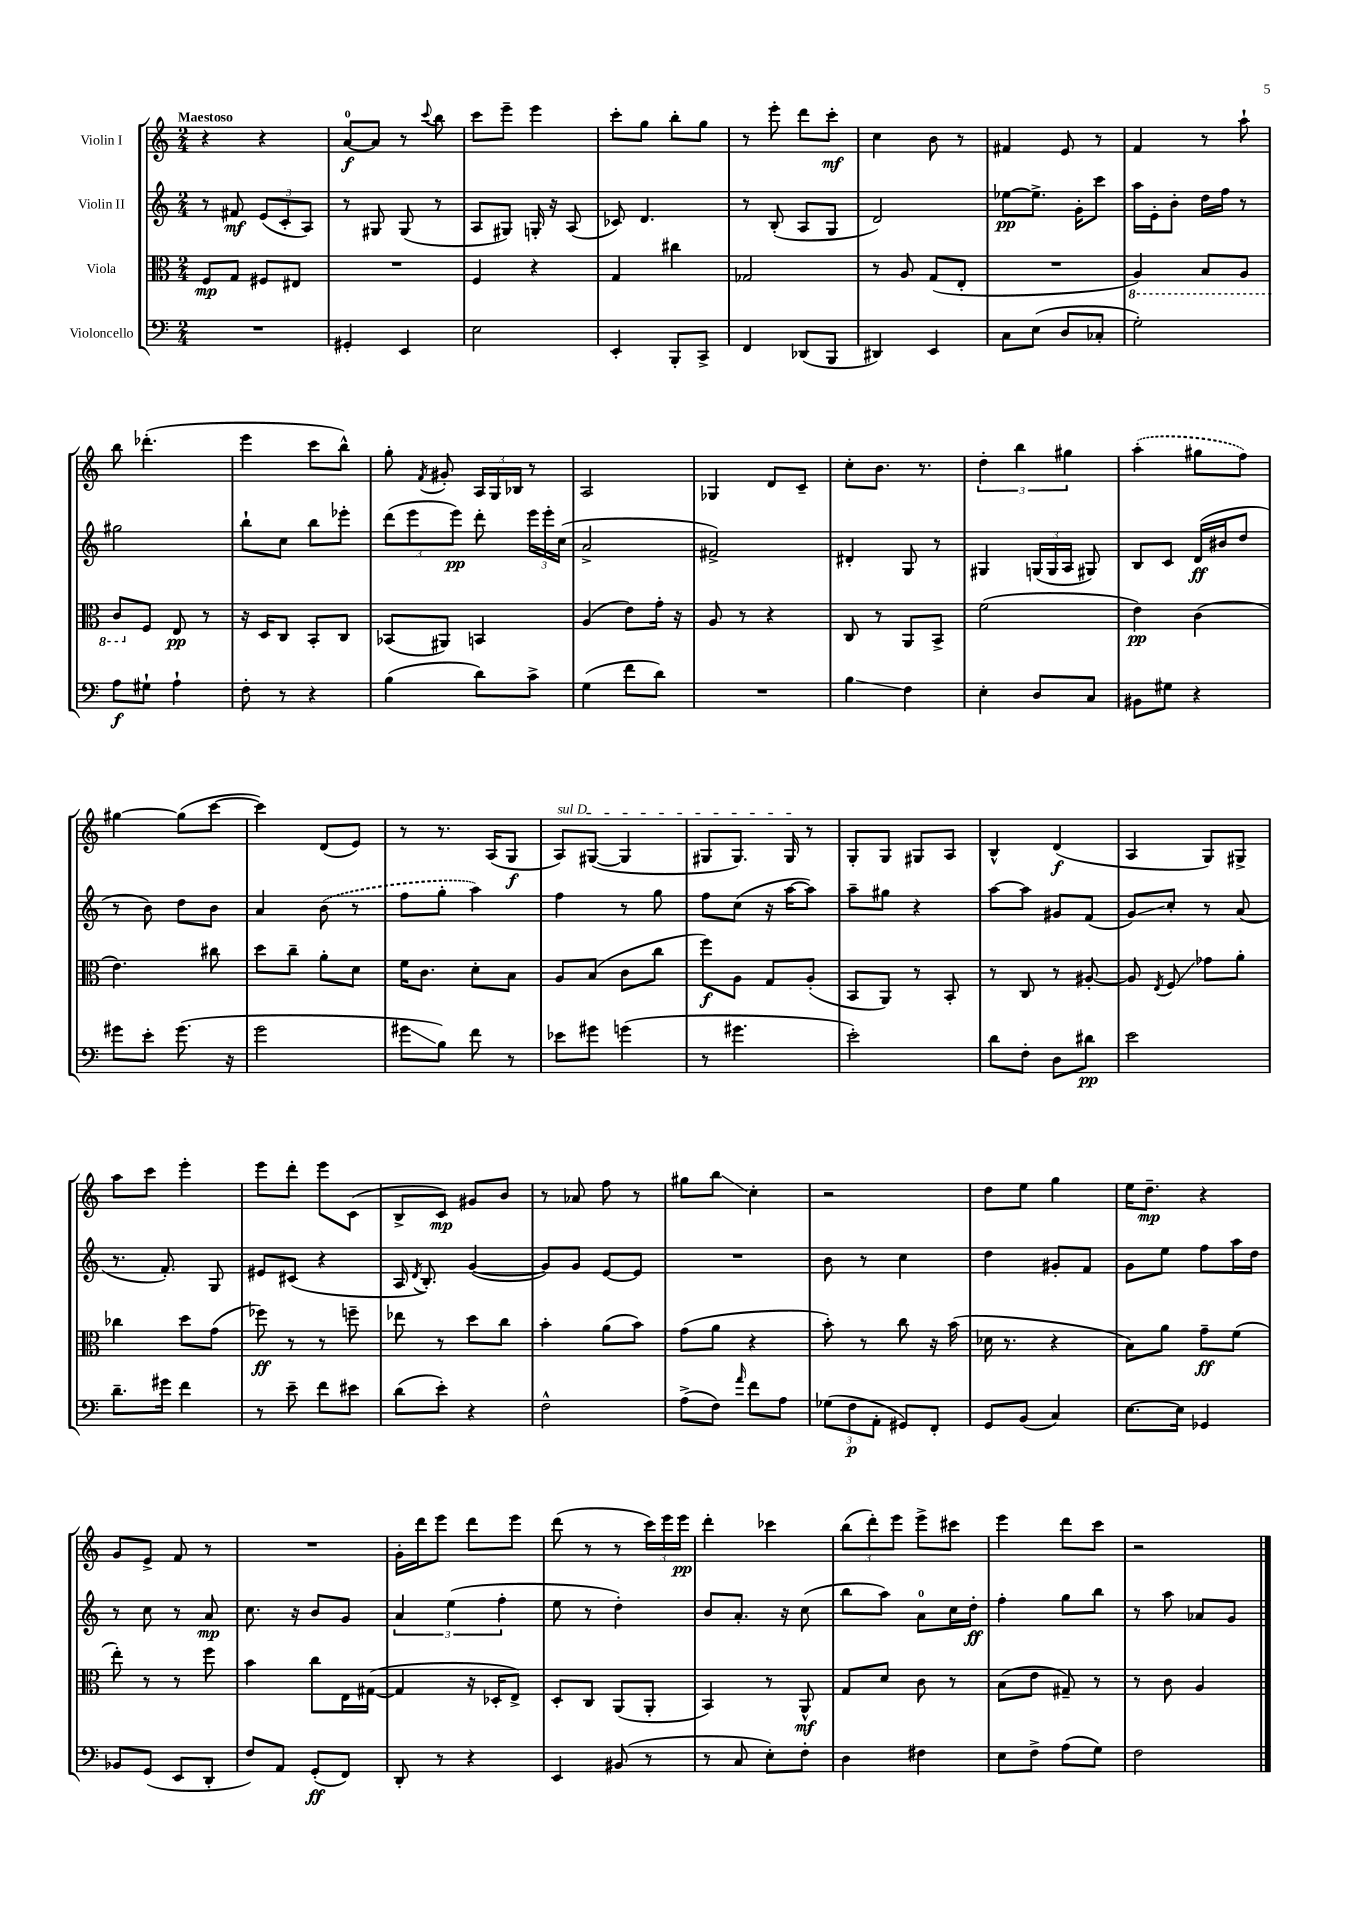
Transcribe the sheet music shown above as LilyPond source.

<<
\new StaffGroup <<
\new Staff = "s0" \with { instrumentName = "Violin I" } {
    \clef treble \key c \major \numericTimeSignature \time 2/4 \tempo "Maestoso"
    \autoBeamOff r4 r4 |
    a'8[-0~\f a'8] r8 \appoggiatura { c'''8 } b''8 |
    c'''8[ e'''8]-- e'''4 |
    c'''8[-. g''8] b''8[-. g''8] |
    r8 e'''8-. d'''8[ c'''8]-.\mf |
    c''4 b'8 r8 |
    fis'4 e'8 r8 |
    f'4 r8 a''8-! |
    b''8 des'''4.-.( |
    e'''4 c'''8[ b''8]-^) |
    g''8-. \acciaccatura { f'8 } gis'8-. \tuplet 3/2 { a16[ g16 bes16] } r8 |
    a2 |
    ges4 d'8[ c'8]-- |
    c''8[-. b'8.] r8. |
    \tuplet 3/2 { d''4-. b''4 gis''4 } |
    \once \slurDashed a''4-.( gis''8[ f''8]) |
    gis''4~ gis''8[( c'''8]~ |
    c'''4) d'8[( e'8]) |
    r8 r8. a16[( g8]\f |
    \once \override TextSpanner.bound-details.left.text = \markup { \italic "sul D" } a8[\startTextSpan) gis8]~( gis4 |
    gis8[ gis8.]) gis16\stopTextSpan r8 |
    g8[-. g8] gis8[ a8] |
    b4-^ d'4\f( |
    a4 g8[) gis8]-> |
    a''8[ c'''8] e'''4-. |
    e'''8[ d'''8]-. e'''8[ c'8]( |
    b8[-> c'8]\mp) gis'8[ b'8] |
    r8 aes'8 f''8 r8 |
    gis''8[ b''8]\glissando c''4-. |
    r2 |
    d''8[ e''8] g''4 |
    e''16[ d''8.]--\mp r4 |
    g'8[ e'8]-> f'8 r8 |
    R2 |
    g'16[-. d'''16 e'''8] d'''8[ e'''8] |
    d'''8( r8 r8 \tuplet 3/2 { c'''16[) e'''16 e'''16]\pp } |
    d'''4-. ces'''4 |
    \tuplet 3/2 { b''8[( d'''8-.) e'''8] } e'''8[-> cis'''8] |
    e'''4 d'''8[ c'''8] |
    r2 \bar "|." |
}
\new Staff = "s1" \with { instrumentName = "Violin II" } {
    \clef treble \key c \major \numericTimeSignature \time 2/4
    \autoBeamOff r8 fis'8\mf \tuplet 3/2 { e'8[( c'8-. a8]) } |
    r8 gis8 gis8( r8 |
    a8[ gis8]) g16-. r16 a8( |
    ces'8) d'4. |
    r8 b8-.( a8[ g8] |
    d'2) |
    ees''8[~\pp ees''8.]-> g'16[-. c'''8] |
    a''16[ e'16-. b'8]-. d''16[ f''16] r8 |
    gis''2 |
    b''8[-! c''8] b''8[ ees'''8]-. |
    \tuplet 3/2 { d'''8[( e'''8 e'''8]\pp) } d'''8-. \tuplet 3/2 { e'''16[ e'''16-. c''16]( } |
    a'2-> |
    fis'2->) |
    dis'4-. g8 r8 |
    gis4 \tuplet 3/2 { g16[( g16 a16] } gis8) |
    b8[ c'8] d'16[\ff( bis'16 d''8] |
    r8 b'8) d''8[ b'8] |
    a'4 \once \slurDashed b'8( r8 |
    f''8[ g''8]-. a''4) |
    f''4 r8 g''8 |
    f''8[ c''8]( r16 a''16[~ a''8]) |
    a''8[-- gis''8] r4 |
    a''8[~ a''8] gis'8[ f'8]( |
    g'8[\glissando) c''8]-. r8 a'8( |
    r8. f'8.-.) g8 |
    eis'8[ cis'8]( r4 |
    a16 \acciaccatura { d'8 } b8.-.) g'4~( |
    g'8[) g'8] e'8[~ e'8] |
    R2 |
    b'8 r8 c''4 |
    d''4 gis'8[-. f'8] |
    g'8[ e''8] f''8[ a''16 d''16] |
    r8 c''8 r8 a'8\mp |
    c''8. r16 b'8[ g'8] |
    \tuplet 3/2 { a'4 e''4( f''4-. } |
    e''8 r8 d''4-.) |
    b'8[ a'8.]-. r16 c''8( |
    b''8[ a''8]) a'8[-0 c''16 d''16]-.\ff |
    f''4-. g''8[ b''8] |
    r8 a''8 aes'8[ g'8] \bar "|." |
}
\new Staff = "s2" \with { instrumentName = "Viola" } {
    \clef alto \key c \major \numericTimeSignature \time 2/4
    \autoBeamOff f8[\mp g8] fis8[ eis8] |
    R2 |
    f4 r4 |
    g4 cis''4 |
    ges2 |
    r8 a8 g8[( e8]-. |
    R2 |
    \ottava #-1 a,4) b,8[ a,8] |
    c8[ \ottava #0 f8] e8\pp r8 |
    r16 d16[ c8] b,8[-. c8] |
    bes,8[( ais,8]) b,4 |
    a4( e'8[) g'16]-. r16 |
    a8 r8 r4 |
    c8 r8 a,8[ b,8]-> |
    f'2( |
    e'4\pp) c'4( |
    e'4.) cis''8 |
    d''8[ c''8]-- a'8[-. d'8] |
    f'16[ c'8.] d'8[-. b8] |
    a8[ b8]( c'8[ c''8] |
    f''8[\f) a8] g8[ a8]-.( |
    b,8[ a,8]) r8 b,8-. |
    r8 c8 r8 ais8~-. |
    ais8 \acciaccatura { e8 } f8\glissando ges'8[ a'8]-. |
    ces''4 d''8[ g'8]( |
    fes''8\ff) r8 r8 f''8-- |
    ees''8 r8 d''8[ c''8] |
    b'4-. a'8[( b'8]) |
    g'8[( a'8] r4 |
    b'8-.) r8 c''8 r16 b'16( |
    des'16 r8. r4 |
    b8[) a'8] g'8[--\ff f'8]( |
    e''8-.) r8 r8 f''8 |
    b'4 c''8[ e16 gis16]~( |
    gis4 r16 des16[-. e8]->) |
    d8[-. c8] a,8[( a,8]-. |
    b,4) r8 a,8-^\mf |
    g8[ d'8] c'8 r8 |
    b8[( e'8] gis8--) r8 |
    r8 c'8 a4 \bar "|." |
}
\new Staff = "s3" \with { instrumentName = "Violoncello" } {
    \clef bass \key c \major \numericTimeSignature \time 2/4
    \autoBeamOff R2 |
    gis,4-. e,4 |
    e2 |
    e,4-. b,,8[-. c,8]-> |
    f,4 des,8[( b,,8] |
    dis,4) e,4 |
    c8[ e8]( d8[ ces8]-. |
    g2-.) |
    a8[\f gis8]-! a4-! |
    f8-. r8 r4 |
    b4( d'8[) c'8]-> |
    g4( f'8[ d'8]) |
    R2 |
    b4\glissando f4 |
    e4-. d8[ c8] |
    bis,8[ gis8] r4 |
    gis'8[ e'8]-. gis'8.( r16 |
    g'2 |
    gis'8[\glissando b8]) f'8 r8 |
    ees'8[ gis'8] g'4( |
    r8 gis'4. |
    e'2-.) |
    d'8[ f8]-. d8[ dis'8]\pp |
    e'2 |
    d'8.[-- gis'16] f'4 |
    r8 e'8-- f'8[ eis'8] |
    d'8[( e'8]-.) r4 |
    f2-^ |
    a8[->( f8]) \grace { a'16 } f'8[ a8] |
    \tuplet 3/2 { ges8[( f8\p a,8]-. } gis,8[) f,8]-. |
    g,8[ b,8]( c4) |
    e8.[~ e16] ges,4 |
    bes,8[ g,8]( e,8[ d,8]-. |
    f8[) a,8] g,8[-.\ff( f,8]) |
    d,8-. r8 r4 |
    e,4 bis,8( r8 |
    r8 c8 e8[-.) f8]-. |
    d4 fis4 |
    e8[ f8]-> a8[( g8]) |
    f2 \bar "|." |
}
>>
>>
\layout { \context { \Score \remove "Bar_number_engraver" } }
